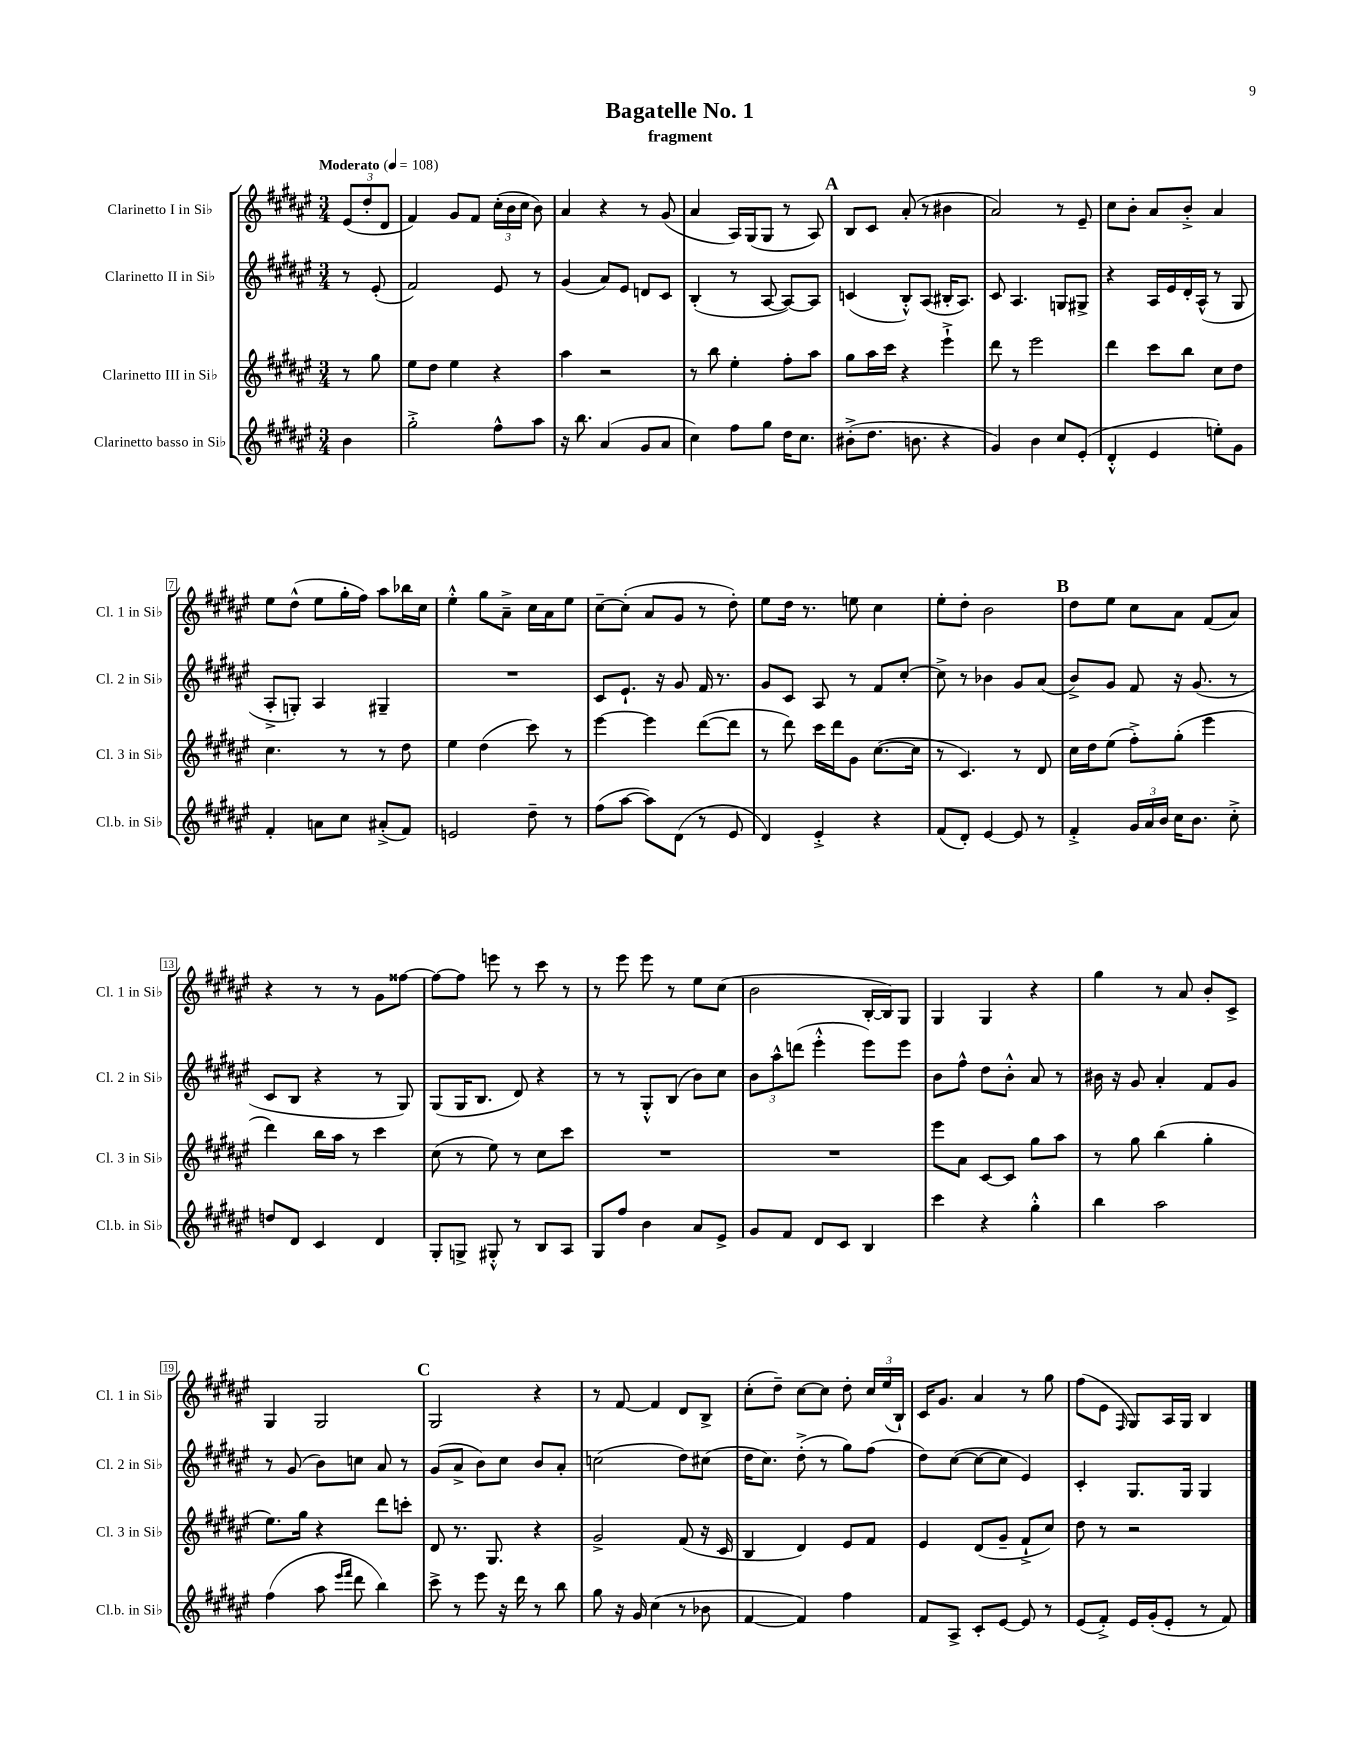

**kern	**kern	**kern	**kern
*part4	*part3	*part2	*part1
*staff4	*staff3	*staff2	*staff1
*I"Clarinetto basso in Si♭	*I"Clarinetto III in Si♭	*I"Clarinetto II in Si♭	*I"Clarinetto I in Si♭
*I'Cl.b. in Si♭	*I'Cl. 3 in Si♭	*I'Cl. 2 in Si♭	*I'Cl. 1 in Si♭
*clefG2	*clefG2	*clefG2	*clefG2
*k[f#c#g#d#a#e#]	*k[f#c#g#d#a#e#]	*k[f#c#g#d#a#e#]	*k[f#c#g#d#a#e#]
*M3/4	*M3/4	*M3/4	*M3/4
*MM108	*MM108	*MM108	*MM108
=	=	=	=
!	!	!	!LO:TX:a:B:t=Moderato
4b\	8r	8r	(12e#/L
.	.	.	12dd#'/
.	8gg#\	(8e#'/	.
.	.	.	12d#/J
=1	=1	=1	=1
2gg#'^\	8ee#\L	2f#/)	4f#/)
.	8dd#\J	.	.
.	4ee#\	.	8g#/L
.	.	.	8f#/J
8ff#^^\L	4r	8e#/	(24cc#'\LL
.	.	.	24b\
.	.	.	24cc#\JJ
8aa#\J	.	8r	8b\)
=2	=2	=2	=2
16r	4aa#\	(4g#/	4a#/
8.bb\	.	.	.
(4a#/	2r	8a#/L)	4r
.	.	8e#/J	.
8g#/L	.	8dn/L	8r
8a#/J	.	8c#/J	(8g#/
=3	=3	=3	=3
4cc#\)	8r	(4B'/	4a#/
.	8bb\	.	.
8ff#\L	4ee#'\	8r	16A#/LL)
.	.	.	(16G#/J
8gg#\J	.	[8A#/	8G#/J
16dd#\KL	8ff#'\L	8A#/L_)	8r
8.cc#\J	.	.	.
.	8aa#\J	8A#/J]	8A#/)
!!LO:REH:place=s1:t=A
=4	=4	=4	=4
(8b#X'^\L	8gg#\L	(4cn/	8B/L
8.dd#\J	16aa#\L	.	8c#/J
.	16ccc#\JJ	.	.
.	4r	8B'^^/L)	(8a#'/
8.bn\	.	.	.
.	.	(8A#/J	8r
4r	4eee#`^\	16B#X'/KL	4b#X\
.	.	8.A#/J)	.
=5	=5	=5	=5
4g#/)	8ddd#\	8c#/	2a#/)
.	8r	4.A#/	.
4b\	2eee#\	.	.
8cc#/L	.	8Gn/L	8r
(8e#'/J	.	8G#X^/J	8e#~/
=6	=6	=6	=6
4d#'^^/	4ddd#\	4r	8cc#\L
.	.	.	8b'\J
4e#/	8ccc#\L	16A#/LL	8a#/L
.	.	16e#/	.
.	8bb\J	16d#'/	8b'^/J
.	.	(16A#^^/JJ	.
8een'\L)	8cc#\L	8r	4a#/
8g#\J	8dd#\J	8G#/	.
!!LO:LB:g=z
=7	=7	=7	=7
4f#'/	4.cc#\	8A#'^/L	8ee#\L
.	.	8Gn'/J)	(8dd#^^\J
8an\L	.	4A#/	8ee#\L
8cc#\J	8r	.	16gg#'\L
.	.	.	16ff#\JJ)
(8a#X'^/L	8r	4G#X~/	8aa#\L
8f#/J)	8dd#\	.	16bb-X\L
.	.	.	16cc#\JJ
=8	=8	=8	=8
2en/	4ee#\	2.r	4ee#'^^\
.	(4dd#\	.	8gg#\L
.	.	.	8a#~^\J
8dd#~\	8ccc#\)	.	16cc#\LL
.	.	.	16a#\J
8r	8r	.	8ee#\J
=9	=9	=9	=9
(8ff#\L	[4eee#\	8c#/L	[8cc#~\L
[8aa#\J	.	8.e#`/J	(8cc#'\J]
8aa#\L])	4eee#\]	.	8a#/L
.	.	16r	.
(8d#\J	.	8g#/	8g#/J
8r	([8ddd#\L	16f#/	8r
.	.	8.r	.
8e#/	8ddd#\J]	.	8dd#'\)
=10	=10	=10	=10
4d#/)	8r	8g#/L	8ee#\L
.	8ddd#\)	8c#/J	16dd#\Jk
.	.	.	8.r
4e#'^/	16ccc#\LL	8A#/	.
.	16ddd#\J	.	.
.	8g#\J	8r	8een\
4r	([8.cc#\L	8f#/L	4cc#\
.	.	[8cc#'/J	.
.	16cc#\Jk]	.	.
=11	=11	=11	=11
(8f#/L	8r	8cc#^\]	8ee#'\L
8d#'/J)	4.c#/)	8r	8dd#'\J
[4e#/	.	4b-X\	2b\
8e#/]	8r	8g#/L	.
8r	8d#/	(8a#/J	.
!!LO:REH:place=s1:t=B
=12	=12	=12	=12
4f#'^/	16cc#\LL	8b^/L)	8dd#\L
.	16dd#\J	.	.
.	(8ee#\J	8g#/J	8ee#\J
24g#/LL	8ff#'^\L)	8f#/	8cc#\L
24a#/	.	.	.
24b/JJ	.	.	.
16cc#\KL	(8gg#'\J	16r	8a#\J
8.b\J	.	(8.g#/	.
.	4eee#\	.	(8f#/L
8cc#'^\	.	8r	8a#/J)
!!LO:LB:g=z
=13	=13	=13	=13
8ddn/L	4ddd#\)	8c#/L	4r
8d#/J	.	8B/J	.
4c#/	16bb\LL	4r	8r
.	16aa#\JJ	.	.
.	8r	.	8r
4d#/	4ccc#\	8r	8g#\L
.	.	8G#/)	[8ff##X\J
=14	=14	=14	=14
8G#'/L	(8cc#\	(8G#/L	8ff##\L_
8Gn^/J	8r	16G#/K	8ff##\J]
.	.	8.B/J	.
8G#X'^^/	8ee#\)	.	8eeen\
8r	8r	8d#/)	8r
8B/L	8cc#\L	4r	8ccc#\
8A#/J	8ccc#\J	.	8r
=15	=15	=15	=15
8G#/L	2.r	8r	8r
8ff#/J	.	8r	8eee#\
4b\	.	8G#'^^/L	8eee#\
.	.	(8B/J	8r
8a#/L	.	8b\L)	8ee#\L
8e#^/J	.	8cc#\J	(8cc#\J
=16	=16	=16	=16
8g#/L	2.r	12b\L	2b\
.	.	12aa#^^\	.
8f#/J	.	.	.
.	.	(12dddn\J	.
8d#/L	.	4eee#'^^\	.
8c#/J	.	.	.
4B/	.	8eee#\L)	[16B'/LL
.	.	.	16B/J])
.	.	8eee#\J	8G#/J
=17	=17	=17	=17
4ccc#\	8eee#\L	8b\L	4G#/
.	8a#\J	8ff#^^\J	.
4r	[8c#/L	8dd#\L	4G#/
.	8c#/J]	8b'^^\J	.
4gg#'^^\	8gg#\L	8a#/	4r
.	8aa#\J	8r	.
=18	=18	=18	=18
4bb\	8r	16b#X\	4gg#\
.	.	16r	.
.	8gg#\	8g#/	.
2aa#\	(4bb\	4a#'/	8r
.	.	.	8a#/
.	4gg#'\	8f#/L	8b'/L
.	.	8g#/J	8c#^/J
!!LO:LB:g=z
=19	=19	=19	=19
(4ff#\	8.ee#\L)	8r	4G#/
.	.	(8g#/	.
.	16gg#\Jk	.	.
8aa#\	4r	8b\L)	2G#/
16qqeee#/LL	.	.	.
16qqfff#/JJ	.	.	.
8ddd#\	.	8ccn\J	.
4bb\)	8ddd#\L	8a#/	.
.	8cccn'\J	8r	.
!!LO:REH:place=s1:t=C
=20	=20	=20	=20
8ccc#^\	8d#/	(8g#/L	2G#/
8r	8.r	8a#^/J	.
8eee#\	.	8b\L)	.
.	8.G#/	.	.
16r	.	8cc#\J	.
16ddd#\	.	.	.
8r	4r	8b/L	4r
8bb\	.	8a#'/J	.
=21	=21	=21	=21
8gg#\	2g#^/	(2ccn\	8r
16r	.	.	[8f#/
16g#/	.	.	.
(4cc#\	.	.	4f#/]
8r	(8f#/	8dd#\L)	8d#/L
8b-X\	16r	(8cc#X\J	8B^/J
.	16c#/	.	.
=22	=22	=22	=22
[4f#/	4B/	16dd#\KL	(8cc#'\L
.	.	8.cc#\J)	.
.	.	.	8dd#~\J)
4f#/])	4d#/)	(8dd#'^\	[8cc#\L
.	.	8r	8cc#\J]
4ff#\	8e#/L	8gg#\L)	8dd#'\
.	8f#/J	(8ff#\J	24cc#/LL
.	.	.	(24ee#/
.	.	.	24B`/JJ)
=23	=23	=23	=23
8f#/L	4e#/	8dd#\L)	16c#/KL
.	.	.	8.g#/J
8A#^/J	.	([8cc#\J	.
8c#'/L	(8d#/L	8cc#\L_	4a#/
[8e#/J	8g#~/J	8cc#\J]	.
8e#/]	8f#`^/L	4e#/)	8r
8r	8cc#/J)	.	8gg#\
=24	=24	=24	=24
(8e#/L	8dd#\	4c#'/	(8ff#\L
8f#'^/J)	8r	.	8e#\J
.	.	.	16qqF#/
16e#/LL	2r	8.G#/L	8G#/L)
(16g#'/J	.	.	.
8e#'/J	.	.	16A#/L
.	.	16G#/Jk	16G#/JJ
8r	.	4G#/	4B/
8f#/)	.	.	.
==	==	==	==
*-	*-	*-	*-
